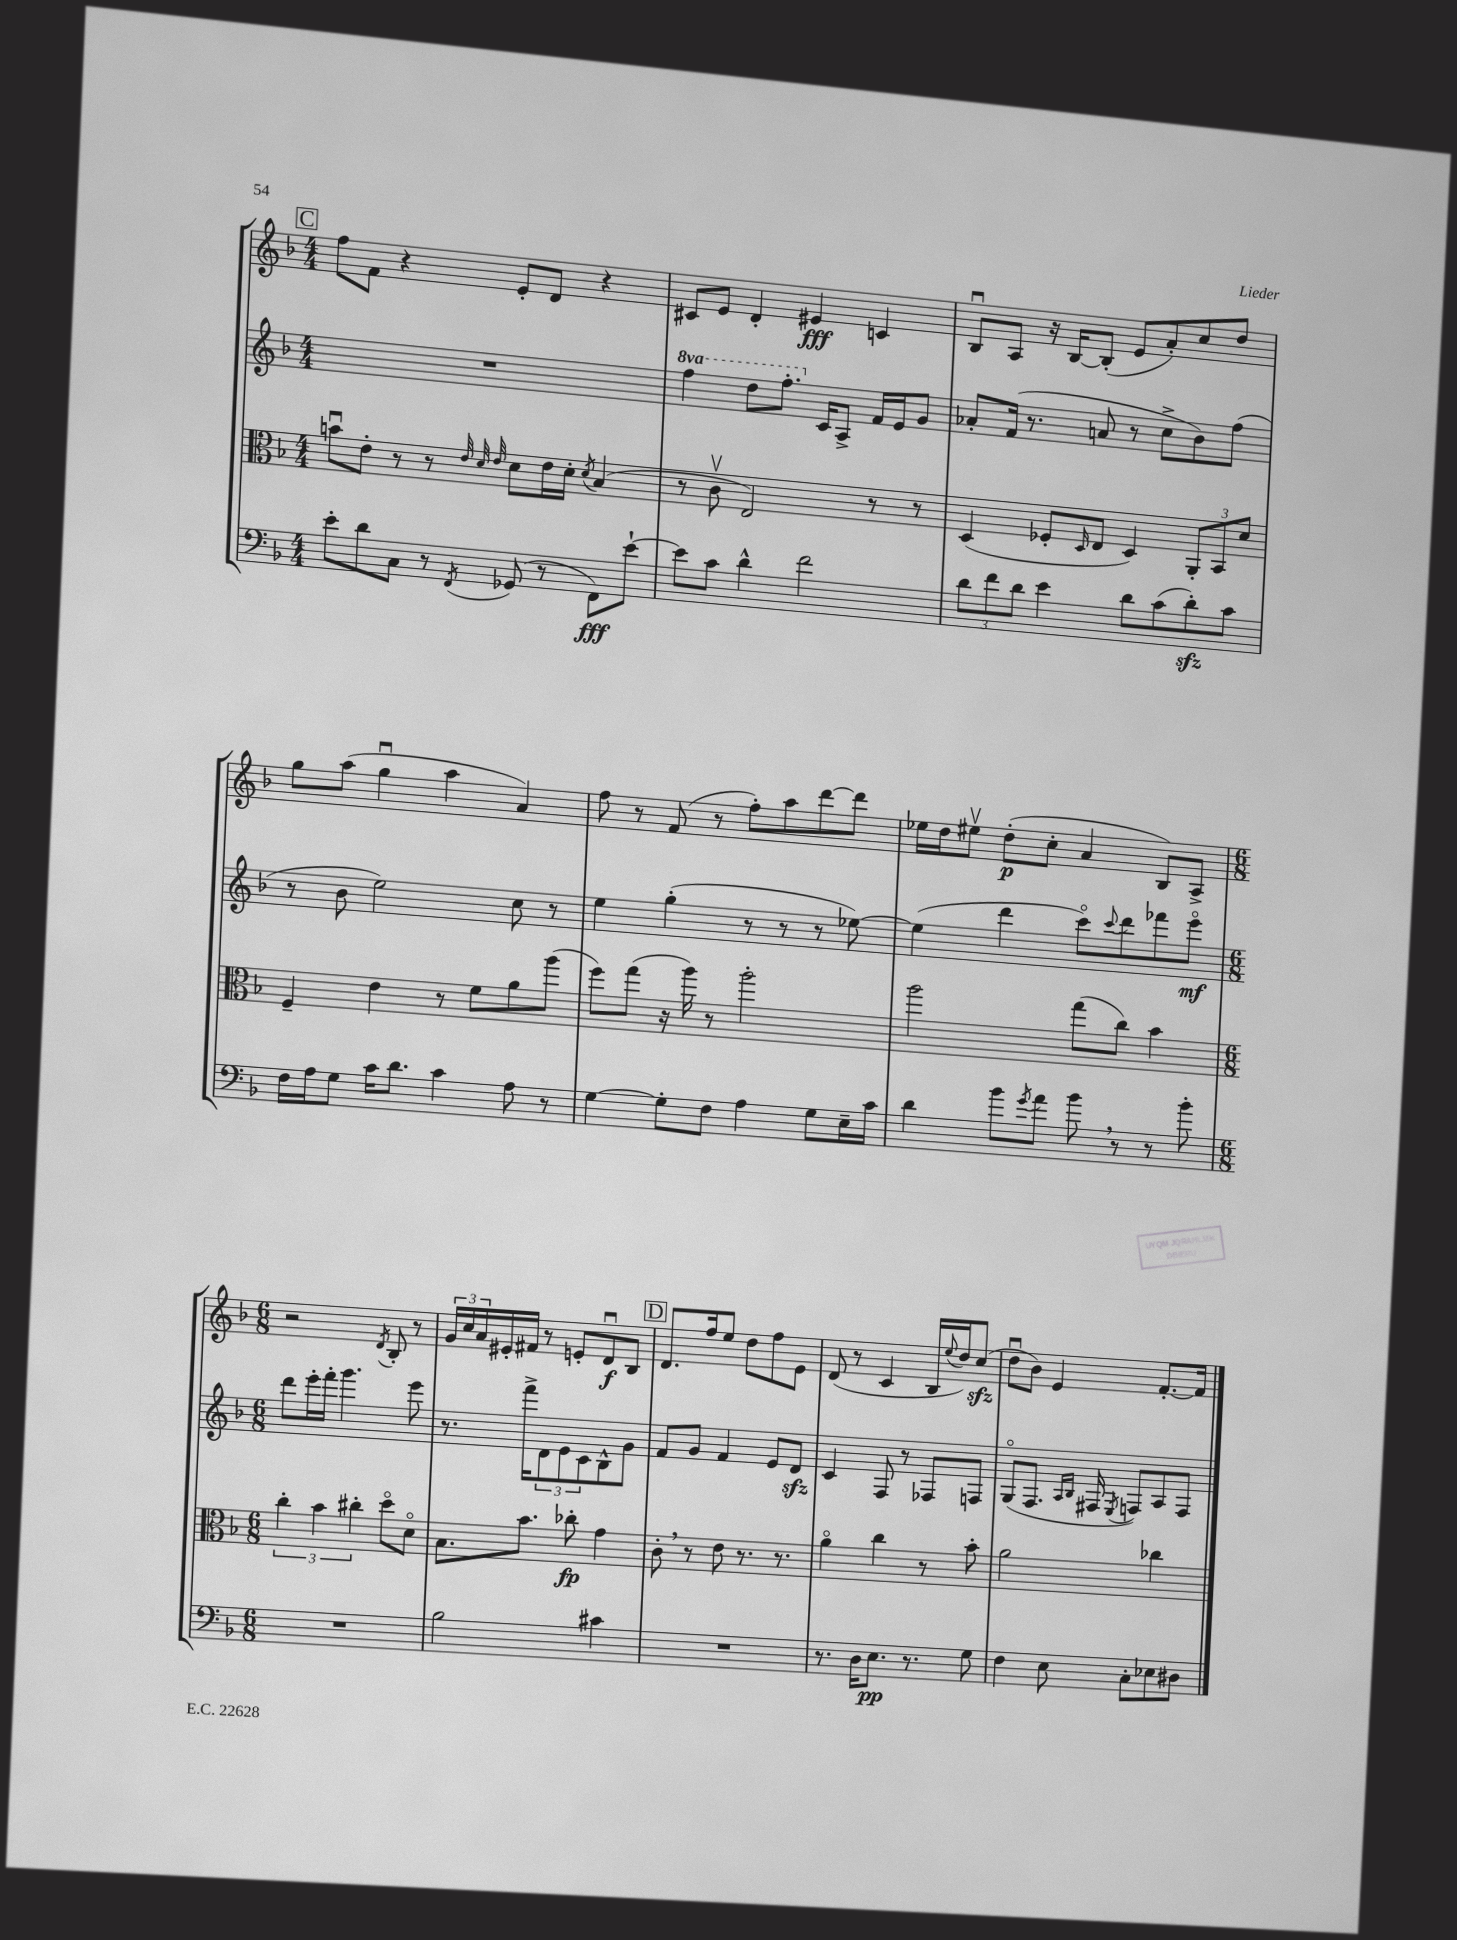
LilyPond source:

<<
\new StaffGroup <<
\new Staff = "s0" {
    \clef treble \key f \major \numericTimeSignature \time 4/4
    \mark \markup { \box "C" } f''8 f'8 r4 e'8-. d'8 r4 |
    cis'8 e'8 d'4-. eis'4\fff c'4 |
    bes8\downbow a8 r16 bes16~ bes8-.( e'8 a'8-.) c''8 d''8 |
    g''8 a''8( g''4\downbow a''4 a'4) |
    f''8 r8 f'8( r8 f''8-.) a''8 d'''8~ d'''8 |
    ees''16 d''16 eis''8\upbow d''8-.\p( c''8-. a'4 bes8) a8-> |
    \numericTimeSignature \time 6/8 r2 \acciaccatura { d'8 } bes8-. r8 |
    \tuplet 3/2 { g'16 c''16 a'16 } eis'16-. fis'16 r8 e'8-. d'8\downbow\f bes8 |
    \mark \markup { \box "D" } d'8. f''16 e''8 d''8 f''8 e'8 |
    d'8( r8 c'4 bes16 \appoggiatura { e''8 } d''16) c''8\sfz( |
    d''8\downbow bes'8) e'4 f'8.~-. f'16 \bar "|." |
}
\new Staff = "s1" {
    \clef treble \key f \major \numericTimeSignature \time 4/4 \set Staff.ottavationMarkups = #ottavation-simple-ordinals
    \mark \markup { \box "C" } R1 |
    \ottava #1 f'''4 d'''8 f'''8.-. \ottava #0 c'16 a8-> f'16 e'16 g'8 |
    aes'8-. f'16( r8. a'8 r8 c''8-> bes'8) f''8( |
    r8 bes'8 e''2) c''8 r8 |
    e''4 g''4-.( r8 r8 r8 ees''8~) |
    ees''4( d'''4 c'''8\flageolet) \appoggiatura { c'''8 } d'''8 fes'''8 e'''8\flageolet\mf |
    \numericTimeSignature \time 6/8 d'''8 e'''16-. f'''16-. g'''4. e'''8 |
    r8. f'''16-> \tuplet 3/2 { d'8 e'8 c'8 } bes8-^ g'8 |
    \mark \markup { \box "D" } f'8 g'8 f'4 e'8 d'8\sfz |
    c'4 f8 r8 fes8 f8 |
    g8\flageolet( f8. \grace { a16 bes16 } fis16 \acciaccatura { e8 } f8) a8 f8 \bar "|." |
}
\new Staff = "s2" {
    \clef alto \key f \major \numericTimeSignature \time 4/4
    \mark \markup { \box "C" } b'8\downbow e'8-. r8 r8 \grace { e'32 d'32 e'32 } d'8 e'16 d'16-. \acciaccatura { d'8 } bes4( |
    r8 c'8\upbow e2) r8 r8 |
    d4( fes8-. \grace { d16 } e8 d4) \tuplet 3/2 { a,8-. bes,8 d'8 } |
    f4-- e'4 r8 f'8 a'8 a''8( |
    f''8) g''8( r16 a''16) r8 a''2-. |
    a''2 g''8( c''8) bes'4 |
    \numericTimeSignature \time 6/8 \tuplet 3/2 { c''4-. bes'4 cis''4-. } d''8\flageolet d'8\flageolet |
    bes8. bes'8. ces''8-.\fp g'4 |
    \mark \markup { \box "D" } c'8-. \breathe r8 e'8 r8. r8. |
    a'4\flageolet c''4 r8 bes'8-. |
    a'2 ces''4 \bar "|." |
}
\new Staff = "s3" {
    \clef bass \key f \major \numericTimeSignature \time 4/4
    \mark \markup { \box "C" } e'8-. d'8 c8 r8 \acciaccatura { f,8 } ges,8( r8 f,8\fff) e'8~-! |
    e'8 c'8 d'4-^ f'2 |
    \tuplet 3/2 { d'8 f'8 d'8 } e'4 d'8 c'8( d'8-.\sfz) c'8 |
    f16 a16 g8 c'16 d'8. c'4 a8 r8 |
    g4~ g8-. f8 a4 g8 e16-- c'16 |
    d'4 bes'8 \acciaccatura { g'8 } a'8 bes'8 \breathe r8 r8 bes'8-. |
    \numericTimeSignature \time 6/8 R2. |
    bes2 cis'4 |
    \mark \markup { \box "D" } R2. |
    r8. d16 e8.\pp r8. g8 |
    f4 e8 c8-. ees8 dis8 \bar "|." |
}
>>
>>
\layout { \context { \Score \remove "Bar_number_engraver" } }
